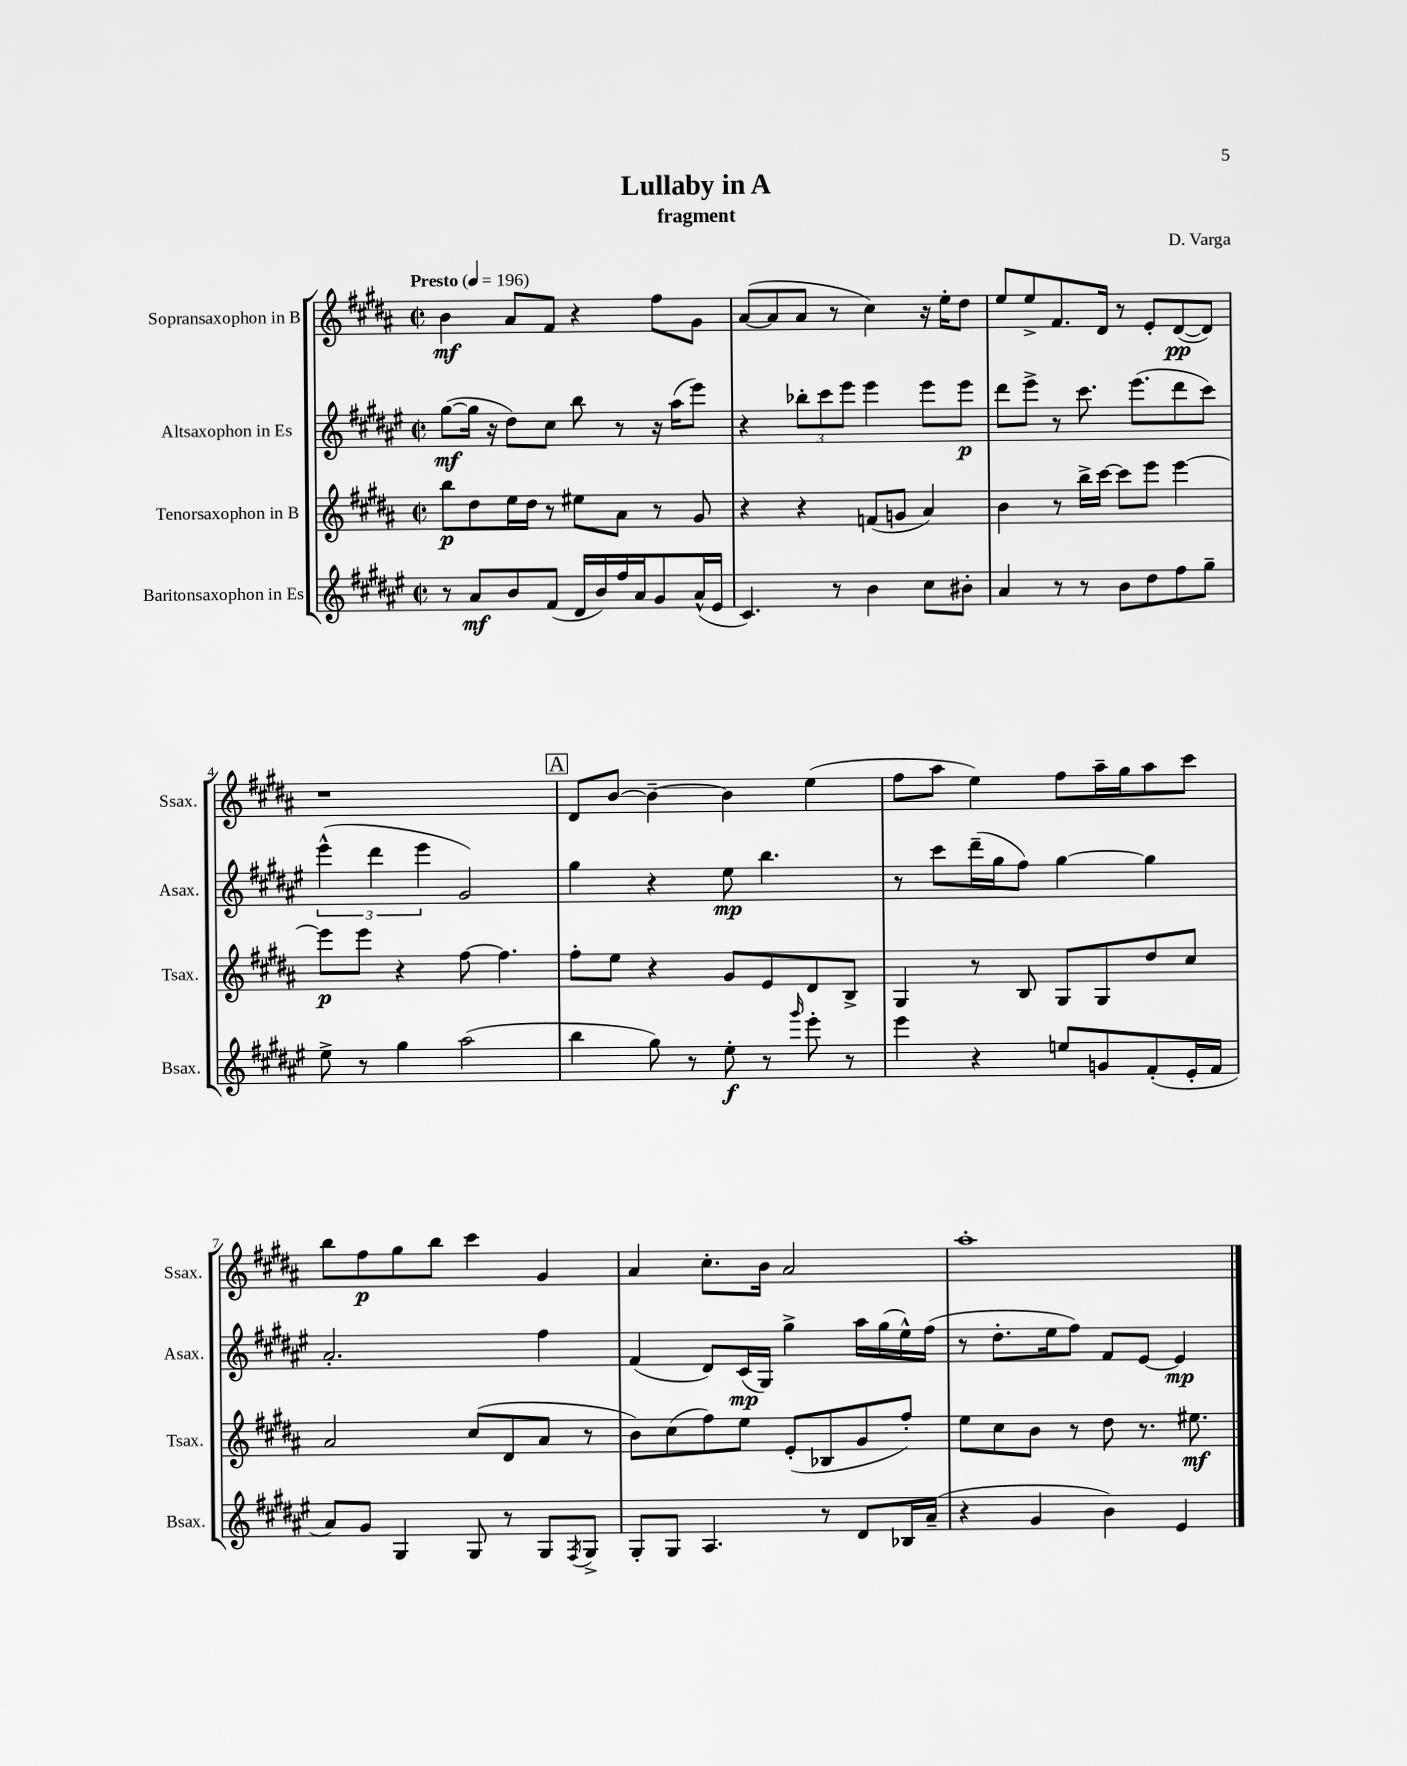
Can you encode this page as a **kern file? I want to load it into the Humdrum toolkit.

**kern	**kern	**kern	**kern
*staff4	*staff3	*staff2	*staff1
*clefG2	*clefG2	*clefG2	*clefG2
*k[f#c#g#d#a#e#]	*k[f#c#g#d#a#]	*k[f#c#g#d#a#e#]	*k[f#c#g#d#a#]
*M2/2	*M2/2	*M2/2	*M2/2
*met(c|)	*met(c|)	*met(c|)	*met(c|)
*MM196	*MM196	*MM196	*MM196
8r	8bb\L	([8gg#\L	4b\
8a#/L	8dd#\	16gg#\]Jk	.
.	.	16r	.
8b/	16ee\L	8dd#\L)	8a#/L
.	16dd#\JJ	.	.
(8f#/J	8r	8cc#\J	8f#/J
16d#/LL	8ee#\L	8bb\	4r
16b/)	.	.	.
16ff#/	8a#\J	8r	.
16a#/J	.	.	.
8g#/	8r	16r	8ff#\L
.	.	(16aa#\LK	.
(16a#^^/L	8g#/	8eee#\J)	8g#\J
16e#/JJ	.	.	.
=	=	=	=
4.c#/)	4r	4r	([8a#/L
.	.	.	8a#/]
.	4r	12bb-'\L	8a#/J
.	.	12ccc#\	.
8r	.	.	8r
.	.	12eee#\J	.
4b\	(8f/L	4eee#\	4cc#\)
.	8g/J	.	.
8cc#\L	4a#/)	8eee#\L	16r
.	.	.	16ee'\LK
8b#'\J	.	8eee#\J	8dd#\J
=	=	=	=
4a#/	4b\	8ddd#\L	8ee/L
.	.	8eee#^\J	8ee^/
8r	8r	8r	8.f#/
8r	16bb^\LL	8.ccc#\	.
.	[16ccc#\JJ	.	16d#/Jk
8b\L	8ccc#\]L	.	8r
.	.	(8.eee#\L	.
8dd#\	8eee\J	.	8e'/L
8ff#\	[4eee\	8ddd#\	([8d#/
8gg#~\J	.	8ccc#\J)	8d#/]J)
=	=	=	=
8ee#^\	8eee\]L	(6eee#^^\	1r
8r	8eee\J	.	.
.	.	6ddd#\	.
4gg#\	4r	.	.
.	.	6eee#\	.
(2aa#\	[8ff#\	2g#/)	.
.	4.ff#\]	.	.
=	=	=	=
4bb\	8ff#'\L	4gg#\	8d#/L
.	8ee\J	.	[8b/J
8gg#\)	4r	4r	4b~\_
8r	.	.	.
8ee#'\	8g#/L	8ee#\	4b\]
8r	8e/	4.bb\	.
16qqggg#/	.	.	.
8eee#'\	8d#/	.	(4ee\
8r	8B^/J	.	.
=	=	=	=
4eee#\	4G#/	8r	8ff#\L
.	.	8ccc#\L	8aa#\J
4r	8r	(16ddd#~\L	4ee\)
.	.	16gg#\J	.
.	8B/	8ff#\J)	.
8ee/L	8G#/L	[4gg#\	8ff#\L
8g/	8G#/	.	16aa#~\L
.	.	.	16gg#\J
(8f#'/	8dd#/	4gg#\]	8aa#\
16e#'/L	8cc#/J	.	8ccc#\J
16f#/JJ	.	.	.
=	=	=	=
8a#/L)	2a#/	2.a#'/	8bb\L
8g#/J	.	.	8ff#\
4G#/	.	.	8gg#\
.	.	.	8bb\J
8G#/	(8cc#/L	.	4ccc#\
8r	8d#/	.	.
8G#/L	8a#/J	4ff#\	4g#/
8qF#/	.	.	.
8G#^/J	8r	.	.
=	=	=	=
8G#'/L	8b\L)	(4f#/	4a#/
8G#/J	(8cc#\	.	.
4.A#/	8ff#\)	8d#/L)	8.cc#'\L
.	8ee\J	(16c#/L	.
.	.	16G#/JJ)	16b\Jk
.	(8e'/L	4gg#^\	2a#/
8r	8B-/	.	.
8d#/L	8g#/	16aa#\LL	.
.	.	(16gg#\	.
16B-/L	8ff#'/J)	16ee#^^\)	.
(16a#~/JJ	.	(16ff#\JJ	.
=	=	=	=
4r	8ee\L	8r	1aa#'
.	8cc#\	8.dd#'\L	.
4g#/	8b\J	.	.
.	.	16ee#\k	.
.	8r	8ff#\J)	.
4b\)	8dd#\	8f#/L	.
.	8.r	[8e#/J	.
4e#/	.	4e#/]	.
.	8.ee#\	.	.
==	==	==	==
*-	*-	*-	*-
